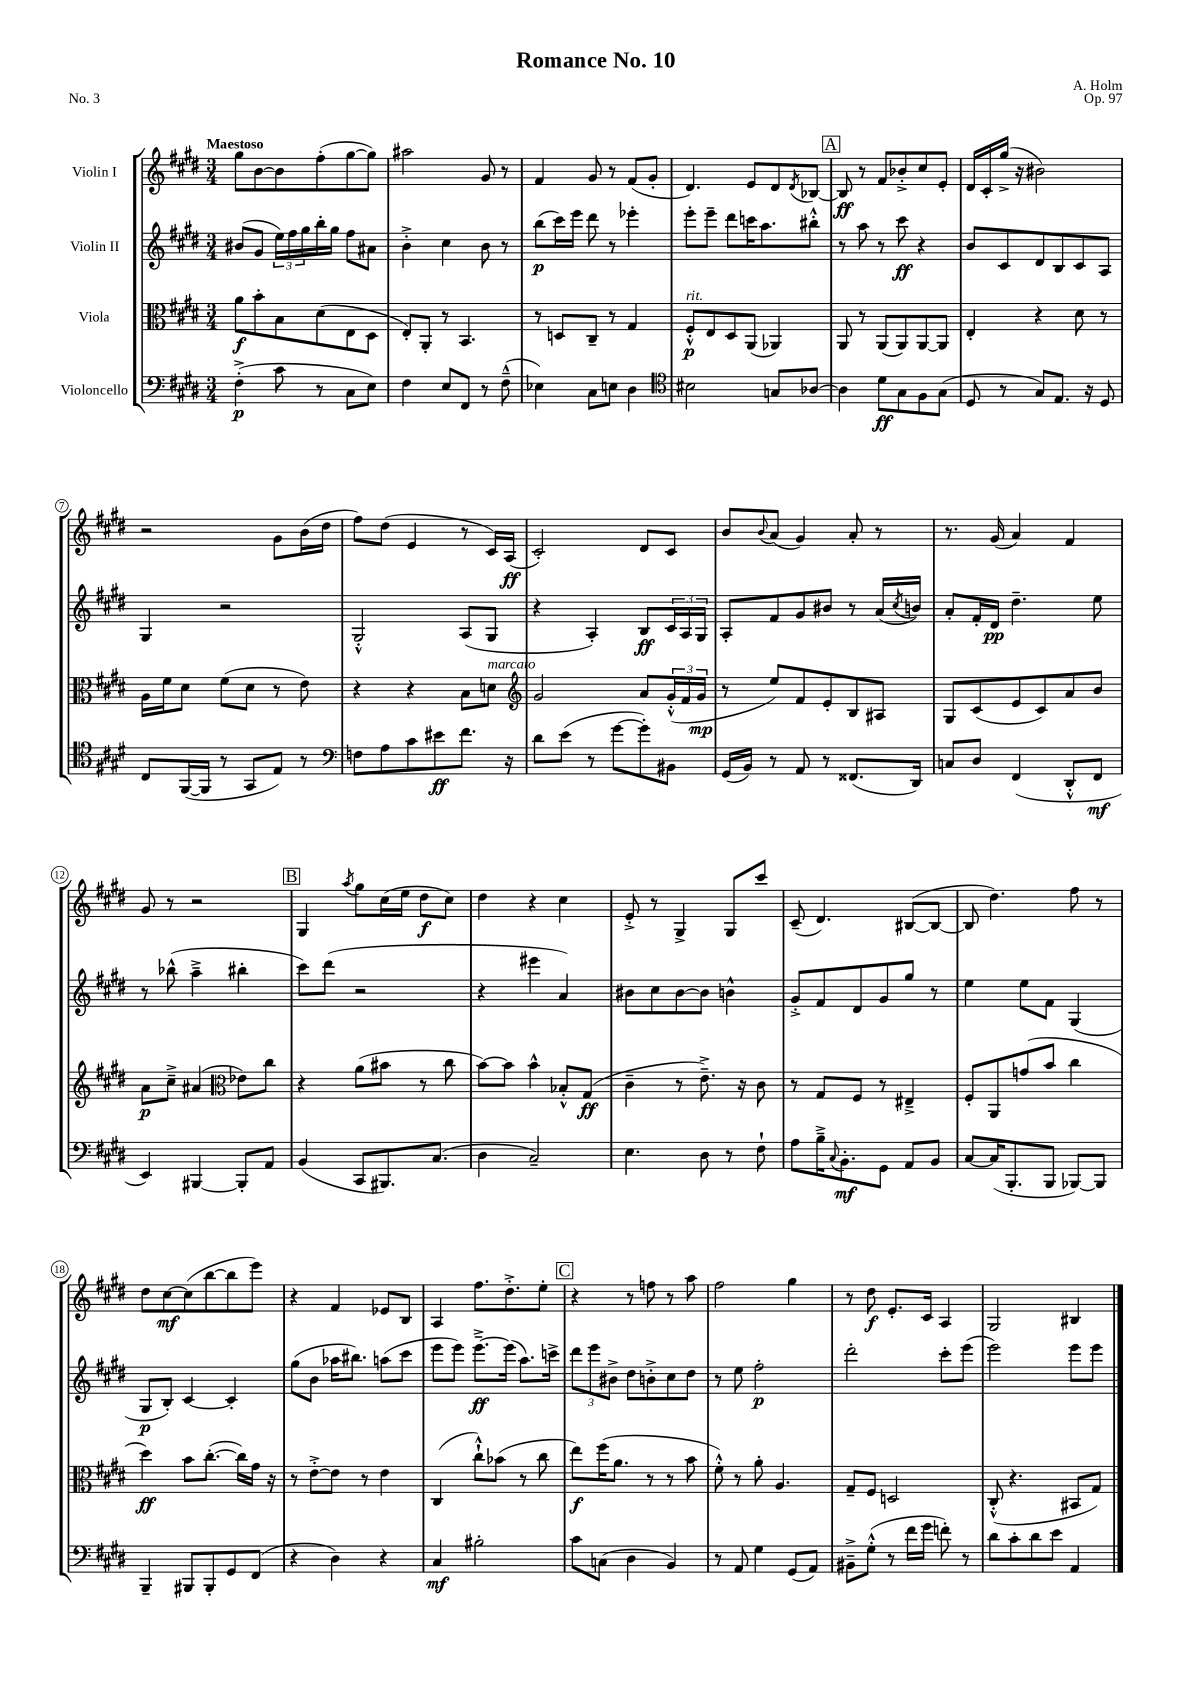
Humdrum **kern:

**kern	**dynam	**kern	**dynam	**kern	**dynam	**kern	**dynam
*part4	*part4	*part3	*part3	*part2	*part2	*part1	*part1
*staff4	*staff4	*staff3	*staff3	*staff2	*staff2	*staff1	*staff1
*I"Violoncello	*	*I"Viola	*	*I"Violin II	*	*I"Violin I	*
*clefF4	*	*clefC3	*	*clefG2	*	*clefG2	*
*k[f#c#g#d#]	*	*k[f#c#g#d#]	*	*k[f#c#g#d#]	*	*k[f#c#g#d#]	*
*M3/4	*	*M3/4	*	*M3/4	*	*M3/4	*
=1	=1	=1	=1	=1	=1	=1	=1
!	!	!	!	!	!	!LO:TX:a:B:t=Maestoso	!
(4F#'^\	p	8a\L	f	(8b#X/L	.	8gg#\L	.
.	.	8b'\	.	8g#/J	.	[8b\	.
8c#\	.	8B\	.	24ee\LL)	.	8b\]	.
.	.	.	.	24ff#\	.	.	.
.	.	.	.	24gg#\	.	.	.
8r	.	(8d#\	.	16bb'\	.	(8ff#'\	.
.	.	.	.	16gg#\JJ	.	.	.
8C#\L	.	8E\	.	8ff#\L	.	[8gg#\	.
8E\J)	.	8D#\J	.	8a#X\J	.	8gg#\J])	.
=2	=2	=2	=2	=2	=2	=2	=2
4F#\	.	8E'/L)	.	4b'^\	.	2aa#X\	.
.	.	8AA'/J	.	.	.	.	.
8E/L	.	8r	.	4cc#\	.	.	.
8FF#/J	.	4.BB/	.	.	.	.	.
8r	.	.	.	8b\	.	8g#/	.
(8F#~^^\	.	.	.	8r	.	8r	.
=3	=3	=3	=3	=3	=3	=3	=3
4E-X\)	.	8r	.	(8bb\L	p	4f#/	.
.	.	8Dn/L	.	16ccc#\L)	.	.	.
.	.	.	.	16eee\JJ	.	.	.
8C#\L	.	8C#~/J	.	8ddd#\	.	8g#/	.
8En\J	.	8r	.	8r	.	8r	.
4D#\	.	4G#/	.	4eee-X'\	.	(8f#/L	.
.	.	.	.	.	.	8g#'/J	.
=4	=4	=4	=4	=4	=4	=4	=4
*clefC4	*	*	*	*	*	*	*
!	!	!LO:TX:a:i:t=rit.	!	!	!	!	!
2B#X\	.	8F#'^^/L	p	8eee'\L	.	4.d#/)	.
.	.	8E/	.	8eee~\J	.	.	.
.	.	8D#/	.	8ddd#\L	.	.	.
.	.	(8AA/J	.	16cccn\K	.	8e/L	.
.	.	.	.	8.aa\	.	.	.
8Gn/L	.	4AA-X/)	.	.	.	8d#/	.
.	.	.	.	.	.	8qd#/	.
[8A-X/J	.	.	.	8bb#X'^^\J	.	[8B-X/J	.
!!LO:REH:place=s1:t=A
=5	=5	=5	=5	=5	=5	=5	=5
4A-\]	.	8AA/	.	8r	.	8B-/]	ff
.	.	8r	.	8aa\	.	8r	.
8d#\L	ff	(8AA/L	.	8r	.	8f#/L	.
8G#\	.	8AA/)	.	8ccc#\	ff	8b-X'^/	.
8F#\	.	[8AA/	.	4r	.	8cc#/	.
(8G#\J	.	8AA/J]	.	.	.	8e'/J	.
=6	=6	=6	=6	=6	=6	=6	=6
8D#/	.	4E'/	.	8b/L	.	16d#/LL	.
.	.	.	.	.	.	16c#'/	.
8r	.	.	.	8c#/	.	(16gg#^/JJ	.
.	.	.	.	.	.	16r	.
8G#/L)	.	4r	.	8d#/	.	2b#X\)	.
8.E/J	.	.	.	8B/	.	.	.
.	.	8d#\	.	8c#/	.	.	.
16r	.	.	.	.	.	.	.
8D#/	.	8r	.	8A/J	.	.	.
!!LO:LB:g=z
=7	=7	=7	=7	=7	=7	=7	=7
8C#/L	.	16A\LL	.	4G#/	.	2r	.
.	.	16f#\J	.	.	.	.	.
([16FF#/L	.	8d#\J	.	.	.	.	.
16FF#/JJ]	.	.	.	.	.	.	.
8r	.	(8f#\L	.	2r	.	.	.
8GG#/L	.	8d#\J	.	.	.	.	.
8E/J)	.	8r	.	.	.	8g#\L	.
8r	.	8e\)	.	.	.	(16b\L	.
.	.	.	.	.	.	16dd#\JJ	.
=8	=8	=8	=8	=8	=8	=8	=8
*clefF4	*	*	*	*	*	*	*
8Fn\L	.	4r	.	2G#'^^/	.	8ff#\L)	.
8A\	.	.	.	.	.	(8dd#\J	.
8c#\	.	4r	.	.	.	4e/	.
8e#X\	ff	.	.	.	.	.	.
8.f#\J	.	8B\L	.	(8A/L	.	8r	.
!	!	!LO:TX:a:i:t=marcato	!	!	!	!	!
.	.	8dn\J	.	8G#/J	.	16c#/LL)	.
16r	.	.	.	.	.	(16A/JJ	ff
=9	=9	=9	=9	=9	=9	=9	=9
*	*	*clefG2	*	*	*	*	*
8d#\L	.	2g#/	.	4r	.	2c#'/)	.
(8e\J	.	.	.	.	.	.	.
8r	.	.	.	4A'/)	.	.	.
[8g#\L	.	.	.	.	.	.	.
8g#'\])	.	8a/L	.	8B/L	ff	8d#/L	.
8BB#X\J	.	(24g#'^^/L	.	24c#/L	.	8c#/J	.
.	.	24f#/	.	24A/	.	.	.
.	.	24g#/JJ	mp	24G#/JJ	.	.	.
=10	=10	=10	=10	=10	=10	=10	=10
(16GG#/LL	.	8r	.	8A'/L	.	8b/L	.
16BB/JJ)	.	.	.	.	.	.	.
.	.	.	.	.	.	8qqb/	.
8r	.	8ee/L)	.	8f#/	.	(8a/J	.
8AA/	.	8f#/	.	8g#/	.	4g#/)	.
8r	.	8e'/	.	8b#X/J	.	.	.
(8.FF##X/L	.	8B/	.	8r	.	8a'/	.
.	.	8A#X/J	.	(16a/LL	.	8r	.
.	.	.	.	8qcc#/	.	.	.
16DD#/Jk)	.	.	.	16bn/JJ)	.	.	.
=11	=11	=11	=11	=11	=11	=11	=11
8Cn/L	.	8G#/L	.	8a'/L	.	8.r	.
8D#/J	.	(8c#/	.	16f#'/L	.	.	.
.	.	.	.	16d#/JJ	pp	(16g#/	.
(4FF#/	.	8e/	.	4.dd#~\	.	4a/)	.
.	.	8c#/)	.	.	.	.	.
8DD#'^^/L	.	8a/	.	.	.	4f#/	.
8FF#/J	mf	8b/J	.	8ee\	.	.	.
!!LO:LB:g=z
=12	=12	=12	=12	=12	=12	=12	=12
4EE/)	.	8a\L	p	8r	.	8g#/	.
.	.	8cc#~^\J	.	(8bb-X^^\	.	8r	.
[4BBB#X/	.	(4a#X/	.	4aa~^\	.	2r	.
*	*	*clefC3	*	*	*	*	*
8BBB#'/L]	.	8e-X\L)	.	4bb#X'\	.	.	.
8AA/J	.	8cc#\J	.	.	.	.	.
!!LO:REH:place=s1:t=B
=13	=13	=13	=13	=13	=13	=13	=13
(4BB/	.	4r	.	8ccc#\L)	.	4G#/	.
.	.	.	.	(8ddd#\J	.	.	.
.	.	.	.	.	.	8qaa/	.
8CC#/L	.	(8a\L	.	2r	.	8gg#\L	.
8.BBB#X/)	.	8b#X\J	.	.	.	(16cc#\L	.
.	.	.	.	.	.	16ee\JJ	.
.	.	8r	.	.	.	8dd#\L	f
(8.C#/J	.	.	.	.	.	.	.
.	.	8cc#\	.	.	.	8cc#\J)	.
=14	=14	=14	=14	=14	=14	=14	=14
4D#\	.	[8b\L)	.	4r	.	4dd#\	.
.	.	8b\J]	.	.	.	.	.
2C#~/)	.	4b^^\	.	4eee#X\	.	4r	.
.	.	8B-X'^^/L	.	4a/)	.	4cc#\	.
.	.	(8G#/J	ff	.	.	.	.
=15	=15	=15	=15	=15	=15	=15	=15
4.E\	.	4c#~\	.	8b#X\L	.	8e'^/	.
.	.	.	.	8cc#\	.	8r	.
.	.	8r	.	[8b#\	.	4G#^/	.
8D#\	.	8.e~^\)	.	8b#\J]	.	.	.
8r	.	.	.	4bn^^\	.	8G#/L	.
.	.	16r	.	.	.	.	.
8F#`\	.	8c#\	.	.	.	8ccc#/J	.
=16	=16	=16	=16	=16	=16	=16	=16
8A\L	.	8r	.	8g#'^/L	.	(8c#~/	.
16B~^\K	.	8G#/L	.	8f#/	.	4.d#/)	.
8qqC#/	.	.	.	.	.	.	.
8.BB'\	mf	.	.	.	.	.	.
.	.	8F#/J	.	8d#/	.	.	.
8GG#\J	.	8r	.	8g#/	.	.	.
8AA/L	.	4E#X~^/	.	8gg#/J	.	([8B#X/L	.
8BB/J	.	.	.	8r	.	8B#/J_	.
=17	=17	=17	=17	=17	=17	=17	=17
[8C#/L	.	8F#'/L	.	4ee\	.	8B#/]	.
(16C#/K]	.	8AA/	.	.	.	4.dd#\)	.
8.BBB'/	.	.	.	.	.	.	.
.	.	(8gn/	.	8ee\L	.	.	.
8BBB/J	.	8b/J	.	8f#\J	.	.	.
[8BBB-X/L)	.	4cc#\	.	(4G#/	.	8ff#\	.
8BBB-/J]	.	.	.	.	.	8r	.
!!LO:LB:g=z
=18	=18	=18	=18	=18	=18	=18	=18
4BBB~/	.	4dd#\)	ff	8G#/L	p	8dd#\L	.
.	.	.	.	8B'/J)	.	[8cc#\	mf
8BBB#X/L	.	8b\L	.	[4c#/	.	(8cc#\]	.
8BBB#'/	.	([8.cc#'\J	.	.	.	[8bb\	.
8GG#/	.	.	.	4c#'/]	.	8bb\]	.
.	.	16cc#\LL])	.	.	.	.	.
(8FF#/J	.	16g#\JJ	.	.	.	8eee\J)	.
.	.	16r	.	.	.	.	.
=19	=19	=19	=19	=19	=19	=19	=19
4r	.	8r	.	(8gg#\L	.	4r	.
.	.	[8e'^\L	.	8b\J	.	.	.
4D#\)	.	8e\J]	.	16aa-X\KL	.	4f#/	.
.	.	.	.	8.bb#X\J)	.	.	.
.	.	8r	.	.	.	.	.
4r	.	4e\	.	(8aan\L	.	8e-X/L	.
.	.	.	.	8ccc#\J	.	8B/J	.
=20	=20	=20	=20	=20	=20	=20	=20
4C#/	mf	(4C#/	.	8eee\L	.	4A/	.
.	.	.	.	8eee\J)	.	.	.
2B#X'\	.	8cc#`^^\L)	.	[8.eee~^\L	ff	8.ff#\L	.
.	.	(8b-X\J	.	.	.	.	.
.	.	.	.	(16eee\Jk]	.	8.dd#'^\	.
.	.	8r	.	8.aa\L)	.	.	.
.	.	8cc#\	.	.	.	8ee'\J	.
.	.	.	.	16cccn^\Jk	.	.	.
!!LO:REH:place=s1:t=C
=21	=21	=21	=21	=21	=21	=21	=21
8c#\L	.	8ee\L)	f	12ddd#\L	.	4r	.
.	.	.	.	12eee\	.	.	.
(8Cn\J	.	(16ff#\K	.	.	.	.	.
.	.	.	.	12b#X^\J	.	.	.
.	.	8.a\J	.	.	.	.	.
4D#\	.	.	.	8dd#\L	.	8r	.
.	.	8r	.	8bn'^\	.	8ffn\	.
4BB/)	.	8r	.	8cc#\	.	8r	.
.	.	8b\	.	8dd#\J	.	8aa\	.
=22	=22	=22	=22	=22	=22	=22	=22
8r	.	8f#'^^\)	.	8r	.	2ff#\	.
8AA/	.	8r	.	8ee\	.	.	.
4G#\	.	8a'\	.	2ff#'\	p	.	.
.	.	4.A/	.	.	.	.	.
(8GG#/L	.	.	.	.	.	4gg#\	.
8AA/J)	.	.	.	.	.	.	.
=23	=23	=23	=23	=23	=23	=23	=23
8BB#X~^\L	.	8G#~/L	.	2ddd#'\	.	8r	.
(8G#'^^\J	.	8F#/J	.	.	.	8dd#\	f
8r	.	2Dn/	.	.	.	8.e'/L	.
16f#\LL	.	.	.	.	.	.	.
16g#\JJ	.	.	.	.	.	16c#/Jk	.
8fn'\)	.	.	.	8ccc#'\L	.	4A/	.
8r	.	.	.	(8eee\J	.	.	.
=24	=24	=24	=24	=24	=24	=24	=24
8d#\L	.	(8C#'^^/	.	2eee\)	.	2G#/	.
8c#'\	.	4.r	.	.	.	.	.
8d#\	.	.	.	.	.	.	.
8e\J	.	.	.	.	.	.	.
4AA/	.	8BB#X/L	.	8eee\L	.	4B#X/	.
.	.	8G#/J)	.	8eee\J	.	.	.
==	==	==	==	==	==	==	==
*-	*-	*-	*-	*-	*-	*-	*-
